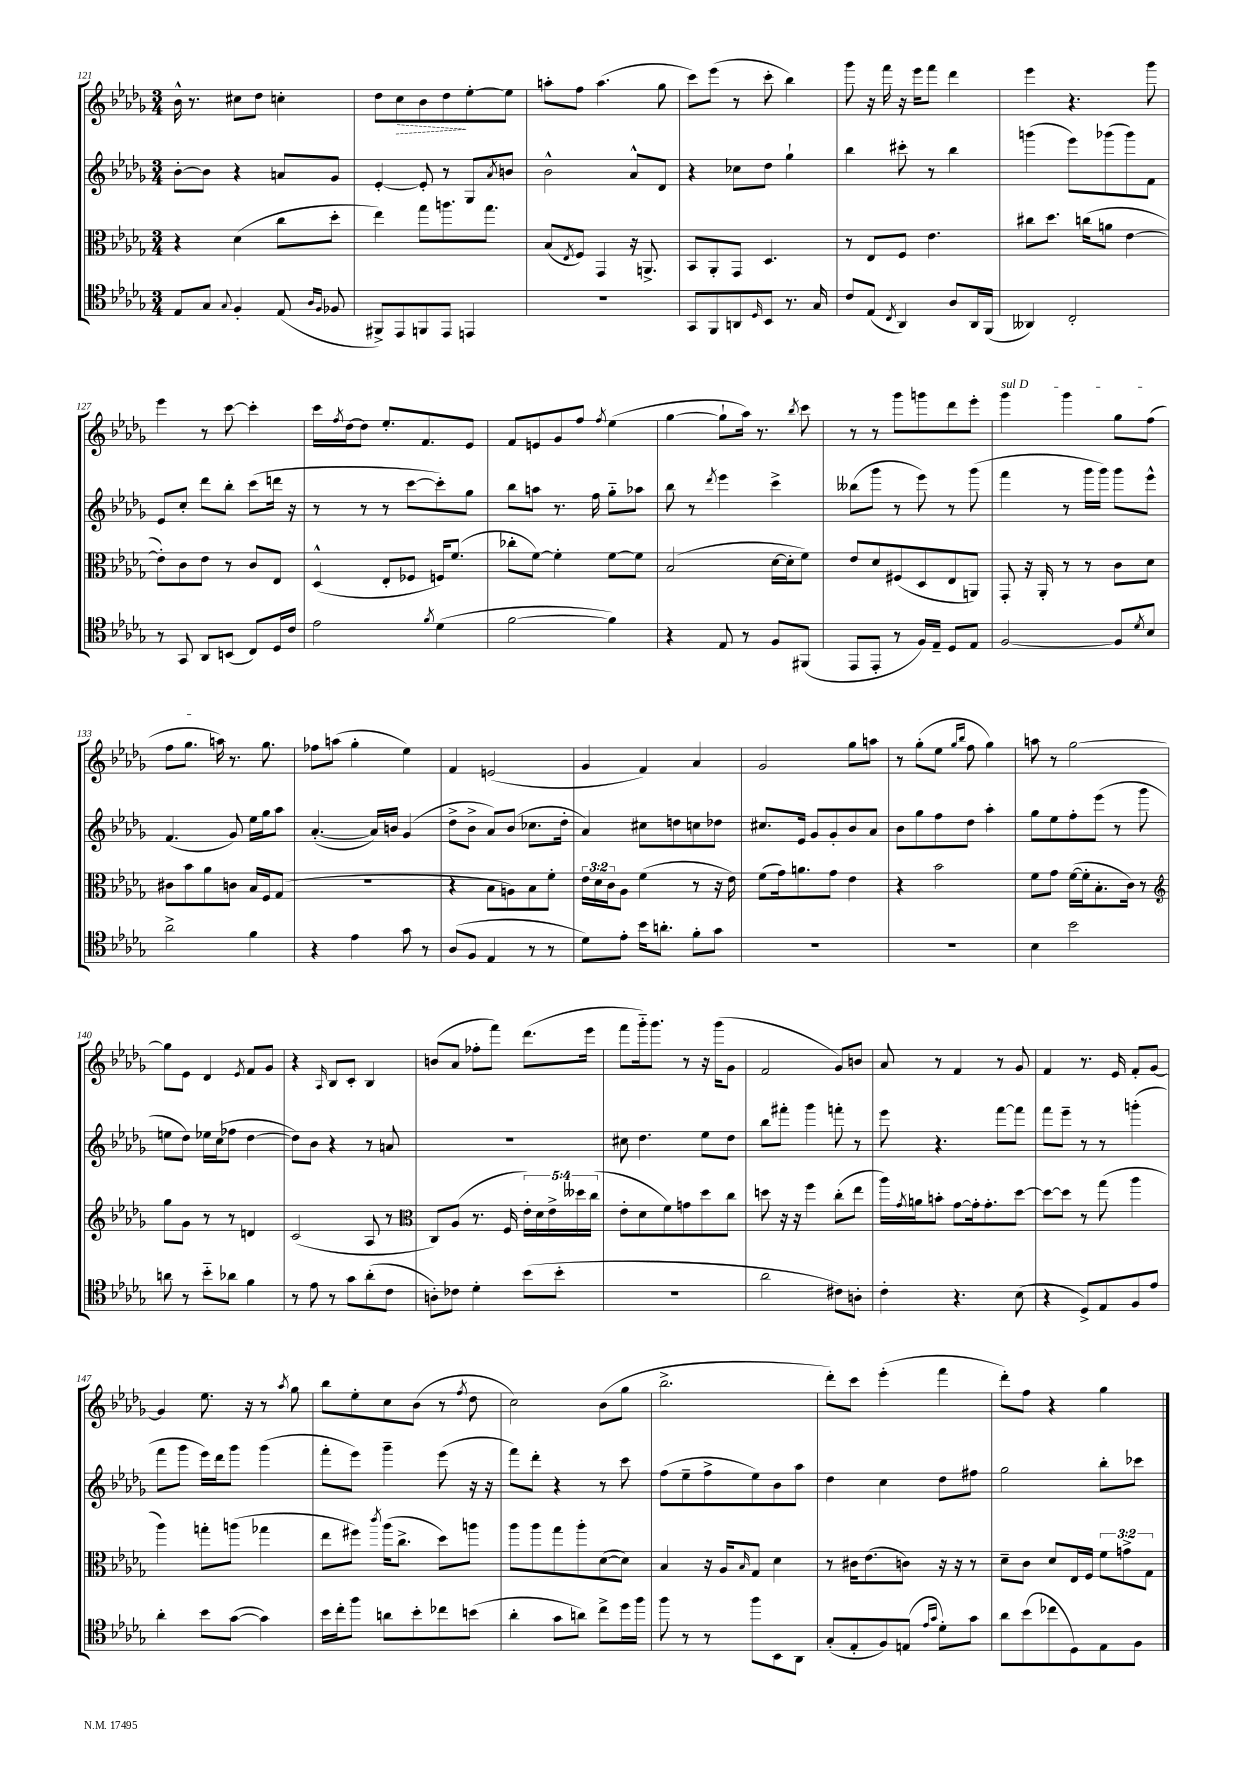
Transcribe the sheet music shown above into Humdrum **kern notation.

**kern	**kern	**kern	**kern
*staff4	*staff3	*staff2	*staff1
*clefC4	*clefC3	*clefG2	*clefG2
*k[b-e-a-d-g-]	*k[b-e-a-d-g-]	*k[b-e-a-d-g-]	*k[b-e-a-d-g-]
*M3/4	*M3/4	*M3/4	*M3/4
8E-/L	4r	[8b-'\L	16b-^^\
.	.	.	8.r
8G-/J	.	8b-\]J	.
8qqG-/	.	.	.
4F'/	(4d-\	4r	8cc#\L
.	.	.	8dd-\J
(8E-/	8cc\L	8a/L	4cc'\
16qqA-/LL	.	.	.
16qqF/JJ	.	.	.
8F-/	8dd-'\J	8g-/J	.
=	=	=	=
8FF#^/L)	4ee-\)	[4e-'/	8dd-\L
8EE-/	.	.	8cc\
8FF/	8gg-\L	8e-'/]	8b-\
8EE-/J	8.aa\	8r	8dd-\
4EE/	.	8G-/L	[8ee-'\
.	8.gg-\J	.	.
.	.	8qa-/	.
.	.	8b/J	8ee-\]J
=	=	=	=
2.r	(8B-/L	2b-^^\	8aa'\L
.	8qE-/	.	.
.	8F/J)	.	8ff\J
.	4GG-/	.	(4.aa\
.	16r	8a-^^/L	.
.	8.AA^/	.	.
.	.	8d-/J	8gg-\
=	=	=	=
8GG-/L	8BB-/L	4r	8ccc\L)
8FF/	8AA-'/	.	(8eee-\J
8AA/	8GG-/J	8cc-\L	8r
16qqD-/	.	.	.
8BB-/J	4.D-/	8dd-\J	8ccc'\
8.r	.	4gg-`\	4bb-\)
16G-/	.	.	.
=	=	=	=
8c/L	8r	4bb-\	8ggg-\
(8E-/J	8E-/L	.	16r
.	.	.	16fff\
8qC/	.	.	.
4AA-/)	8F/J	8ccc#'\	16r
.	.	.	16eee-\LK
.	4.e-\	8r	8fff\J
8A-/L	.	4bb-\	4ddd-\
16AA-/L	.	.	.
(16FF/JJ	.	.	.
=	=	=	=
4AA--/)	8cc#\L	(4ggg\	4eee-\
.	8.dd-\J	.	.
2C'/	.	8eee-\L)	4.r
.	(16cc\LK	.	.
.	8a\J	(8ggg-\	.
.	[4e-\	8ggg-\)	.
.	.	8f\J	8ggg-\
=	=	=	=
8r	8e-'\]L)	8e-/L	4eee-\
8GG-/	8c\	8cc'/J	.
8AA-/L	8e-\J	8ddd-\L	8r
(8BB/J	8r	8bb-'\J	[8ccc\
8C/L)	8c/L	(8ccc\L	4ccc'\]
16D-/L	8E-/J	16ddd\Jk	.
16c/JJ	.	16r	.
=	=	=	=
2e-\	(4D-^^/	8r	16ccc\LL
.	.	.	8qff/
.	.	.	[16dd-\J
.	.	8r	8dd-\]J
.	8E-'/L	8r	8.ee-'/L
.	8F-/J	[8ccc\L	.
.	.	.	8.f/
8qf/	.	.	.
(4d-\	16F/LK)	8ccc'\])	.
.	(8.f/J	.	.
.	.	8gg-\J	8e-/J
=	=	=	=
[2f\	8cc-'\L	8bb-\L	8f/L
.	[8f\J)	8aa\J	8e/
.	4f'\]	8.r	8g-/
.	.	.	8ff/J
.	.	16ff\	.
.	.	.	8qff/
4f\])	[8f\L	8gg-'~\L	(4ee-\
.	8f\]J	8aa-\J	.
=	=	=	=
4r	(2B-/	8bb-\	[4gg-\
.	.	8r	.
.	.	8qddd-/	.
8E-/	.	4eee-\	8gg-`\]L
8r	.	.	16aa-\Jk)
.	.	.	8.r
8F/L	[16d-\LL	4ccc^\	.
.	16d-'\]J	.	.
.	.	.	8qbb-/
(8FF#/J	8f\J)	.	8ccc\
=	=	=	=
8EE-/L	8e-/L	(8bb--\L	8r
8EE-'/J	8d-/	8ggg-\J	8r
8r	(8F#/	8r	8ggg-\L
16F/LL)	8D-/	8eee-\)	8ggg\
16E-~/JJ	.	.	.
8D-/L	8E-/	8r	8ddd-\
8E-/J	8AA/J)	(8ggg-\	8eee-'\J
=	=	=	=
[2F/	8GG-'/	4fff\	4ggg-\
.	16r	.	.
.	16AA-'/	.	.
.	8r	8r	4ggg-\
.	8r	16ggg-\LL	.
.	.	16ggg-\JJ)	.
8F/]L	8c\L	8ggg-\L	8gg-\L
8qd-/	.	.	.
8B-/J	8d-\J	8eee-^^\J	(8ff\J
=	=	=	=
2a-^\	8c#\L	(4.f/	8ff\L
.	8b-\	.	8.gg-\J
.	8a-\	.	.
.	.	.	16aa\)
.	8c\J	8g-/)	8.r
4f\	16B-/LL	16ee-\LL	.
.	16F/J	16gg-\J	8.gg-\
.	(8G-/J	8aa-\J	.
=	=	=	=
4r	2.r	([4.a-'/	8ff-\L
.	.	.	(8aa\J
4e-\	.	.	4gg-'\
.	.	16a-/]LL)	.
.	.	16b/JJ	.
8g-\	.	(4g-/	4ee-\)
8r	.	.	.
=	=	=	=
(8A-/L	4r	8dd-^\L	4f/
8F/J	.	8b-^\J	.
4E-/	8B-\L	8a-/L)	(2e/
.	8A\)	(8b-/J	.
8r	8B-\	8.cc-\L	.
8r	8f'\J	.	.
.	.	16dd-'\Jk	.
=	=	=	=
8d-\L)	24e-\LL	4a-/)	4g-/
.	24d-\	.	.
.	24c\J	.	.
8e-'\J	8A-\J	.	.
16b-\LK	(4f\	8cc#\L	4f/)
8.a'\J	.	.	.
.	.	8dd\	.
8f'\L	8r	8cc\	4a-/
8g-\J	16r	8dd-\J	.
.	16e-\)	.	.
=	=	=	=
2.r	(8f\L	8.cc#/L	2g-/
.	16g-\k)	.	.
.	8.a\	16e-/Jk	.
.	.	8g-/L	.
.	8g-\J	8g-'/	.
.	4e-\	8b-/	8gg-\L
.	.	8a-/J	8aa\J
=	=	=	=
2.r	4r	8b-\L	8r
.	.	8gg-\	(8gg-'\L
.	2b-\	8ff\	8ee-\J
.	.	.	16qqgg-/LL
.	.	.	16qqbb-/JJ
.	.	8dd-\J	8ff\
.	.	4aa-'\	4gg-\)
=	=	=	=
4B-\	8f\L	8gg-\L	8aa\
.	8g-\J	8ee-\	8r
2b-\	([16f\LL	8ff'\	[2gg-\
.	16f'\]J	.	.
.	8.B-'\	(8eee-\J	.
.	.	8r	.
.	16c\Jk)	.	.
.	8r	8ggg-\	.
=	=	=	=
*	*clefG2	*	*
8a\	8gg-\L	8ee\L	8gg-\]L
8r	8g-\J	8dd-\J)	8e-\J
8b-'~\L	8r	16ee-\LL	4d-/
.	.	(16cc\J	.
8a-\J	8r	8ff-\J	.
.	.	.	8qe-/
4f\	4d/	[4dd-\	8f/L
.	.	.	8g-/J
=	=	=	=
8r	(2c/	8dd-\]L)	4r
8e-\	.	8b-\J	.
.	.	.	16qqA-/
8r	.	4r	8B-/L
8g-\L	.	.	8c'/J
(8a-'\	8A-/	8r	4B-/
8c\J	8r	8a/	.
=	=	=	=
*	*clefC3	*	*
8A'\L)	8C/L)	2.r	(8b/L
8c-\J	(8A-/J	.	8a-/J
4d-'\	8.r	.	8ff-'\L
.	.	.	8fff\J)
.	16F/	.	.
(8b-\L	20e-'\LL)	.	(8.ddd-\L
.	20d-\	.	.
.	20e-^\	.	.
8b-'\J	.	.	.
.	20dd--\	.	.
.	.	.	16eee-\Jk
.	(20cc\JJ	.	.
=	=	=	=
2.r	8e-'\L	8cc#\	8fff\L
.	8d-\	4.dd-\	16ggg-'~\k)
.	.	.	8.ggg-\J
.	8f\)	.	.
.	8g\	.	8r
.	8dd-\	8ee-\L	16r
.	.	.	(16ggg-\LK
.	8cc\J	8dd-\J	8g-\J
=	=	=	=
2a-\	8dd\	8bb-\L	2f/
.	16r	8fff#'\J	.
.	16r	.	.
.	4ff\	4ggg-\	.
8c#\L)	(8cc'\L	8fff'\	8g-/L)
8A'\J	8ee-\J	8r	8b/J
=	=	=	=
4c'\	16aa-\LL)	8eee-\	8a-/
.	8qg-/	.	.
.	16a\J	.	.
.	8b'\J	4.r	8r
4.r	[8g-\L	.	4f/
.	16g-'\]k	.	.
.	8.g-'\	.	.
.	.	[8fff\L	8r
(8B-\	[8dd-\J	8fff\]J	8g-/
=	=	=	=
4r	8dd-\_L	8fff\L	4f/
.	8dd-\]J	8eee-~\J	.
8D-^/L)	8r	8r	8.r
8E-/	(8gg-\	8r	.
.	.	.	16e-/
8F/	4aa-\	(4ggg'\	8f'/L
8e-/J	.	.	[8g-/J
=	=	=	=
4a-'\	4aa-\)	8fff\L	4g-/]
.	.	8ggg-\J	.
8b-\L	8gg'\L	16eee-\LL)	8.ee-\
.	.	16ddd-\J	.
([8g-\J	(8aa\J	8ggg-\J	.
.	.	.	16r
4g-\])	4gg-\	(4ggg-\	8r
.	.	.	8qaa-/
.	.	.	8gg-\
=	=	=	=
16b-\LL	8ee-\L	8fff'\L	8bb-\L
16cc'\J	.	.	.
8ff\J	8ff#\J)	8eee-\J)	8ee-'\
.	8qccc/	.	.
8a\L	(16aa-\LK	4ggg-~\	8cc\
.	8.cc^\J	.	.
8b-'\	.	.	(8b-\J
8cc-\	8dd-\L)	(8eee-\	8r
.	.	.	8qff/
(8b\J	8aa\J	16r	8dd-\
.	.	16r	.
=	=	=	=
4a-'\	8aa-\L	8fff\L)	2cc\)
.	8aa-\	8ddd-'\J	.
8g-\L	8gg-\	4r	.
8a\J)	8aa-'\	.	.
8cc^\L	([8d-\	8r	(8b-\L
16dd-\L	8d-\]J)	8ccc\	8gg-\J
16ff\JJ	.	.	.
=	=	=	=
8ff\	4B-/	(8ff\L	2.bb-^\
8r	.	8ee-~\	.
8r	16r	8ff^\	.
.	16A-/LK	.	.
.	16qqB-/	.	.
8ff\L	8G-/J	8ee-\)	.
8BB-\	4d-\	8b-\	.
8AA-\J	.	8aa-\J	.
=	=	=	=
(8G-'/L	8r	4dd-\	8ddd-'\L)
8E-'/	16c#\LK	.	8ccc\J
.	(8.e-\	.	.
8F/)	.	4cc\	(4eee-'\
(8E/J	8c\J)	.	.
16qqe-/LL	.	.	.
16qqg-/JJ	.	.	.
8d-'\L)	16r	8dd-\L	4fff\
.	16r	.	.
8g-\J	8r	8ff#\J	.
=	=	=	=
8a-\L	8d-~\L	2gg-\	8ddd-'\L)
(8b-\	8c\J	.	8ff\J
8cc-\	8d-/L	.	4r
8D-\)	16E-/L	.	.
.	16F/JJ	.	.
8E-\	12f\L	8bb-'\L	4gg-\
.	12g^\	.	.
8F\J	.	8ccc-\J	.
.	12G-\J	.	.
==	==	==	==
*-	*-	*-	*-
